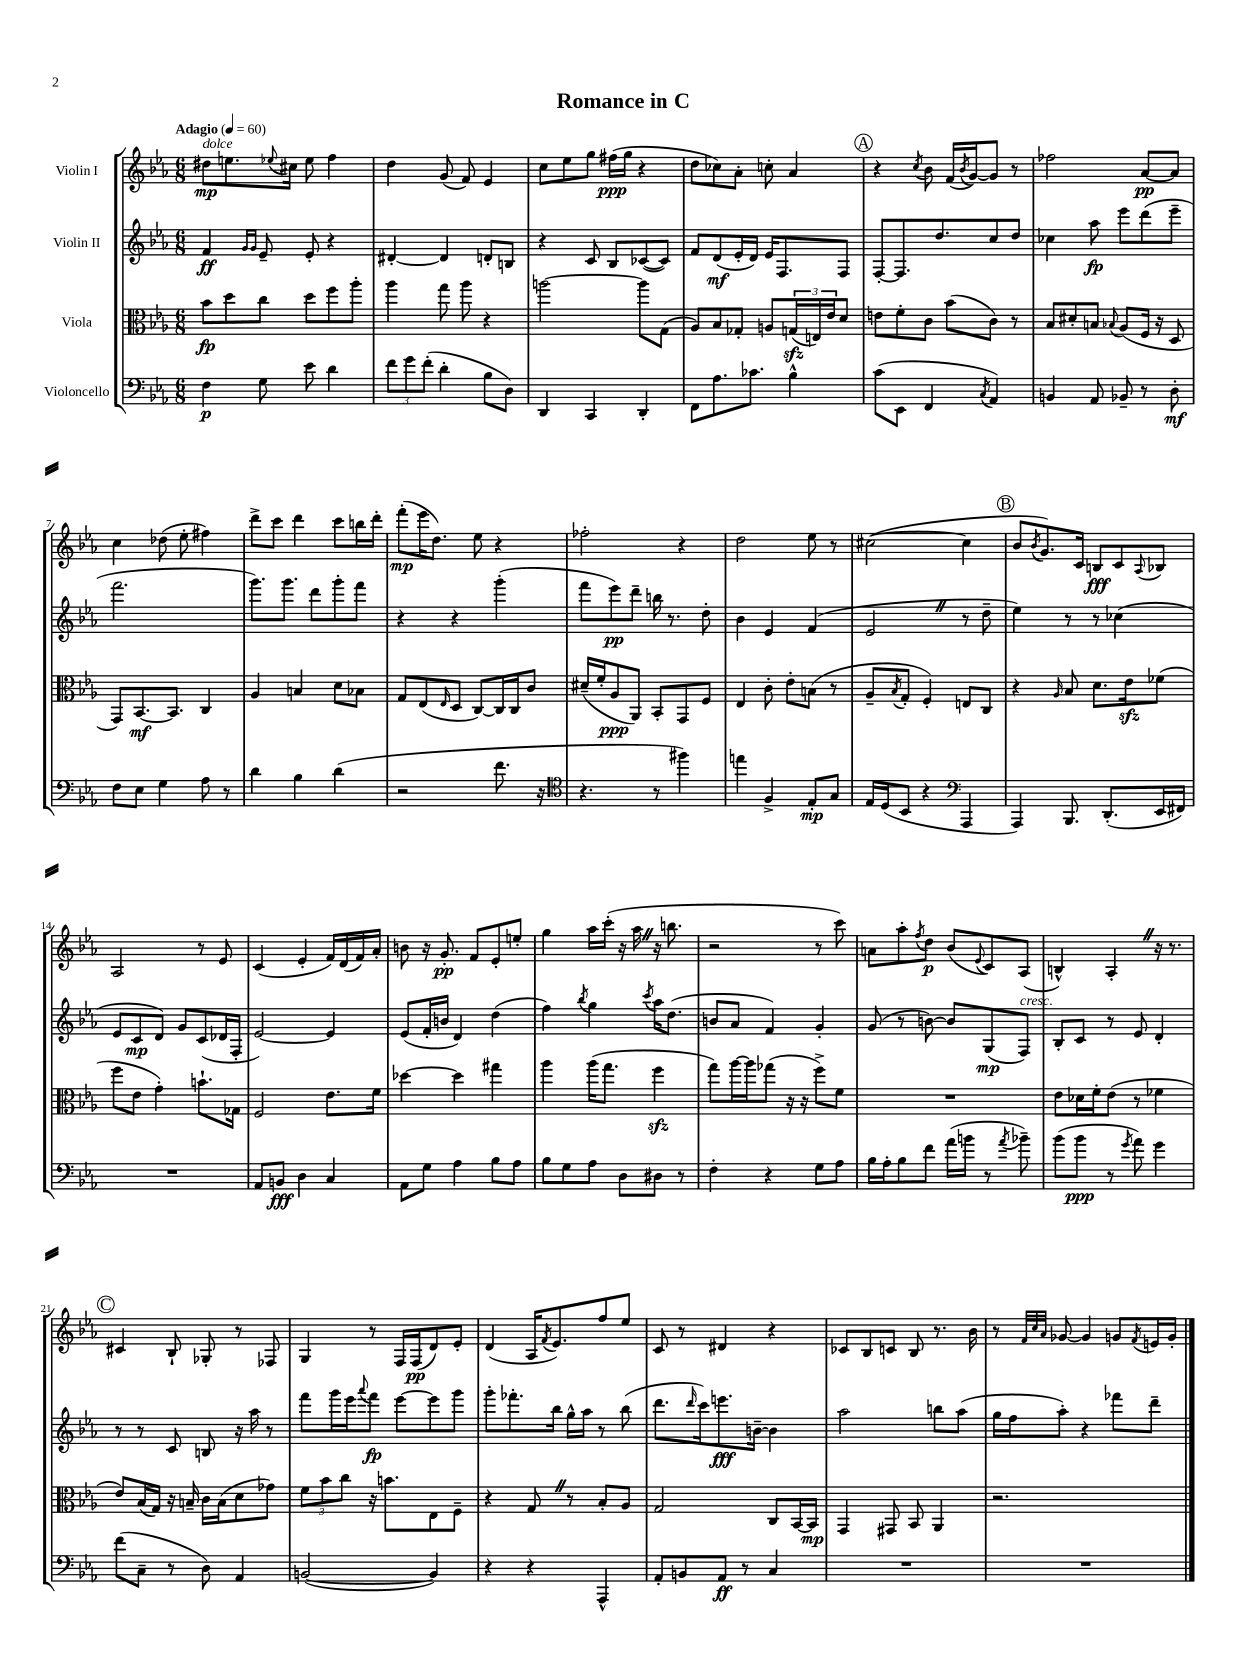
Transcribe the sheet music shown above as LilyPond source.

\header { title = "Romance in C" }
<<
\new StaffGroup <<
\new Staff = "s0" \with { instrumentName = "Violin I" } {
    \clef treble \key ees \major \numericTimeSignature \time 6/8 \tempo "Adagio" 4 = 60
    dis''8\mp^\markup { \italic "dolce" } e''8. \appoggiatura { ees''8 } cis''16 ees''8 f''4 |
    d''4 g'8( f'8) ees'4 |
    c''8 ees''8 g''8 fis''16\ppp( g''16 r4 |
    d''8 ces''8) aes'8-. c''8-. aes'4 |
    \mark \markup { \circle "A" } r4 \acciaccatura { c''8 } bes'8 f'16( \acciaccatura { bes'8 } g'16~) g'8 r8 |
    fes''2 aes'8~\pp aes'8 |
    c''4 des''8( ees''8-. fis''4) |
    d'''8-> c'''8 d'''4 c'''8 b''16 d'''16-. |
    f'''8-.\mp( ees'''16 d''8.) ees''8 r4 |
    fes''2-. r4 |
    d''2 ees''8 r8 |
    cis''2~( cis''4 |
    \mark \markup { \circle "B" } bes'8 \acciaccatura { bes'8 } g'8.) c'16 b8\fff c'8 \appoggiatura { aes8 } bes8 |
    aes2 r8 ees'8 |
    c'4( ees'4-. f'16) d'16( f'16) aes'16-. |
    b'8 r16 g'8.-.\pp f'8 ees'8-. e''8-. |
    g''4 aes''16 c'''16-.( r16 aes''16 \once \override BreathingSign.text = \markup { \musicglyph "scripts.caesura.straight" } \breathe r16 b''8. |
    r2 r8 c'''8) |
    a'8 aes''8-. \acciaccatura { f''8 } d''8\p bes'8( \appoggiatura { ees'8 } c'8) aes8( |
    b4-^) aes4-. \once \override BreathingSign.text = \markup { \musicglyph "scripts.caesura.straight" } \breathe r16 r8. |
    \mark \markup { \circle "C" } cis'4 bes8-! ges8-. r8 fes8 |
    g4 r8 f16 f16\pp( d'8) ees'8-. |
    d'4( aes16 \acciaccatura { f'8 } ees'8.) f''8 ees''8 |
    c'8 r8 dis'4 r4 |
    ces'8 bes8 c'8 bes8 r8. bes'16 |
    r8 \grace { f'32 c''32 aes'32 } ges'8~ ges'4 g'8 \acciaccatura { f'8 } e'16 g'16-. \bar "|." |
}
\new Staff = "s1" \with { instrumentName = "Violin II" } {
    \clef treble \key ees \major \numericTimeSignature \time 6/8
    f'4\ff \grace { g'16 g'16 } ees'8-- ees'8-. r4 |
    dis'4~-. dis'4 d'8-. b8 |
    r4 c'8 bes8 ces'8~( ces'8) |
    f'8 d'8\mf( ees'16-. d'16) ees'16 f8. f8 |
    \mark \markup { \circle "A" } f8~-. f8. d''8. c''8 d''8 |
    ces''4 aes''8\fp ees'''8 d'''8( ees'''8-- |
    f'''2. |
    g'''8.) g'''8. d'''8 g'''8-. f'''8 |
    r4 r4 g'''4-.( |
    f'''8 ees'''8\pp) d'''8-- b''16 r8. d''8-. |
    bes'4 ees'4 f'4( |
    ees'2 \once \override BreathingSign.text = \markup { \musicglyph "scripts.caesura.straight" } \breathe r8 d''8-- |
    \mark \markup { \circle "B" } ees''4) r8 r8 ces''4( |
    ees'8 c'8\mp d'8) g'8 c'8( des'16 f16-. |
    ees'2~) ees'4 |
    ees'8( f'16-. b'16 d'4) d''4( |
    f''4) \acciaccatura { bes''8 } g''4 \acciaccatura { c'''8 } aes''16 d''8.( |
    b'8 aes'8 f'4) g'4-. |
    g'8( r8 b'8~) b'8 g8\mp( f8^\markup { \italic "cresc." }) |
    bes8-. c'8 r8 ees'8 d'4-. |
    \mark \markup { \circle "C" } r8 r8 c'8 b8 r16 aes''16 r8 |
    f'''8 g'''16 ees'''16 \appoggiatura { aes'''8 } f'''8\fp ees'''8~ ees'''8 g'''8 |
    g'''8-. fes'''8.-. bes''16 g''16-^ aes''16 r8 bes''8( |
    d'''8. \grace { d'''16 } c'''16) e'''8.\fff b'16~-- b'4 |
    aes''2 b''8 aes''8( |
    g''16 f''16 aes''8-.) r4 fes'''8 d'''8-- \bar "|." |
}
\new Staff = "s2" \with { instrumentName = "Viola" } {
    \clef alto \key ees \major \numericTimeSignature \time 6/8
    bes'8\fp d''8 c''8 d''8 f''8 aes''8-. |
    aes''4 g''8 aes''8 r4 |
    a''2~ a''8 g8( |
    aes8) bes8 ges8-. a8 \tuplet 3/2 { g16\sfz( e16) ees'16 } d'8 |
    \mark \markup { \circle "A" } e'8 f'8-. c'8 bes'8( c'8) r8 |
    bes8 dis'8-. b8 \appoggiatura { bes8 } aes8( f16 r16 d8 |
    g,8) bes,8.~\mf bes,8. c4 |
    aes4 b4 d'8 bes8 |
    g8 ees8( \grace { ees16 } d8 c8~) c16 c16 c'8 |
    dis'16--( f'16-. aes8\ppp aes,8) bes,8-. g,8 f8 |
    ees4 c'8-. ees'8-. b8( r8 |
    aes8-- \acciaccatura { bes8 } g8-. f4-.) e8 c8 |
    \mark \markup { \circle "B" } r4 \grace { aes16 } bes8 d'8. ees'16\sfz fes'8( |
    f''8 ees'8 g'4-.) b'8.-! ges16 |
    f2 ees'8. f'16 |
    des''4~ des''4 gis''4 |
    aes''4 aes''16( g''8. f''4\sfz |
    g''8) aes''16~ aes''16 ges''8( r16 r16 f''8->) f'8 |
    R2. |
    ees'8 des'16 f'16-. ees'8( r8 fes'4 |
    \mark \markup { \circle "C" } ees'8) bes16( g16) r16 b16-- c'16 b16( d'8 ges'8) |
    \tuplet 3/2 { f'8 bes'8 c''8 } r16 b'8. ees8 f8-- |
    r4 g8 \once \override BreathingSign.text = \markup { \musicglyph "scripts.caesura.straight" } \breathe r8 bes8-. aes8 |
    g2 c8 bes,16~ bes,16\mp |
    g,4 gis,8 bes,8 aes,4 |
    r2. \bar "|." |
}
\new Staff = "s3" \with { instrumentName = "Violoncello" } {
    \clef bass \key ees \major \numericTimeSignature \time 6/8
    f4\p g8 ees'8 d'4 |
    \tuplet 3/2 { f'8 g'8 f'8-.( } d'4-. bes8 d8) |
    d,4 c,4 d,4-. |
    f,8 aes8. ces'8. bes4-^ |
    \mark \markup { \circle "A" } c'8( ees,8 f,4 \acciaccatura { c8 } aes,4) |
    b,4 aes,8 bes,8-- r8 d8-.\mf |
    f8 ees8 g4 aes8 r8 |
    d'4 bes4 d'4( |
    r2 f'8. r16 |
    \clef tenor r4. r8 fis''4) |
    e''4 f4-> ees8-.\mp g8 |
    ees16 d16( bes,8 r4 \clef bass aes,,4 |
    \mark \markup { \circle "B" } aes,,4) bes,,8. d,8.-.( ees,16 fis,16) |
    R2. |
    aes,8 b,8\fff d4 c4 |
    aes,8 g8 aes4 bes8 aes8 |
    bes8 g8 aes8 d8 dis8 r8 |
    f4-. r4 g8 aes8 |
    bes16 aes16-. bes8 f'8 aes'16( b'16 r8 \acciaccatura { aes'8 } bes'8--) |
    bes'8( bes'8\ppp r8 \acciaccatura { g'8 } aes'8) g'4 |
    \mark \markup { \circle "C" } f'8( c8-- r8 d8) aes,4 |
    b,2~( b,4) |
    r4 r4 aes,,4-^ |
    aes,8-. b,8 aes,8\ff r8 c4 |
    R2. |
    R2. \bar "|." |
}
>>
>>
